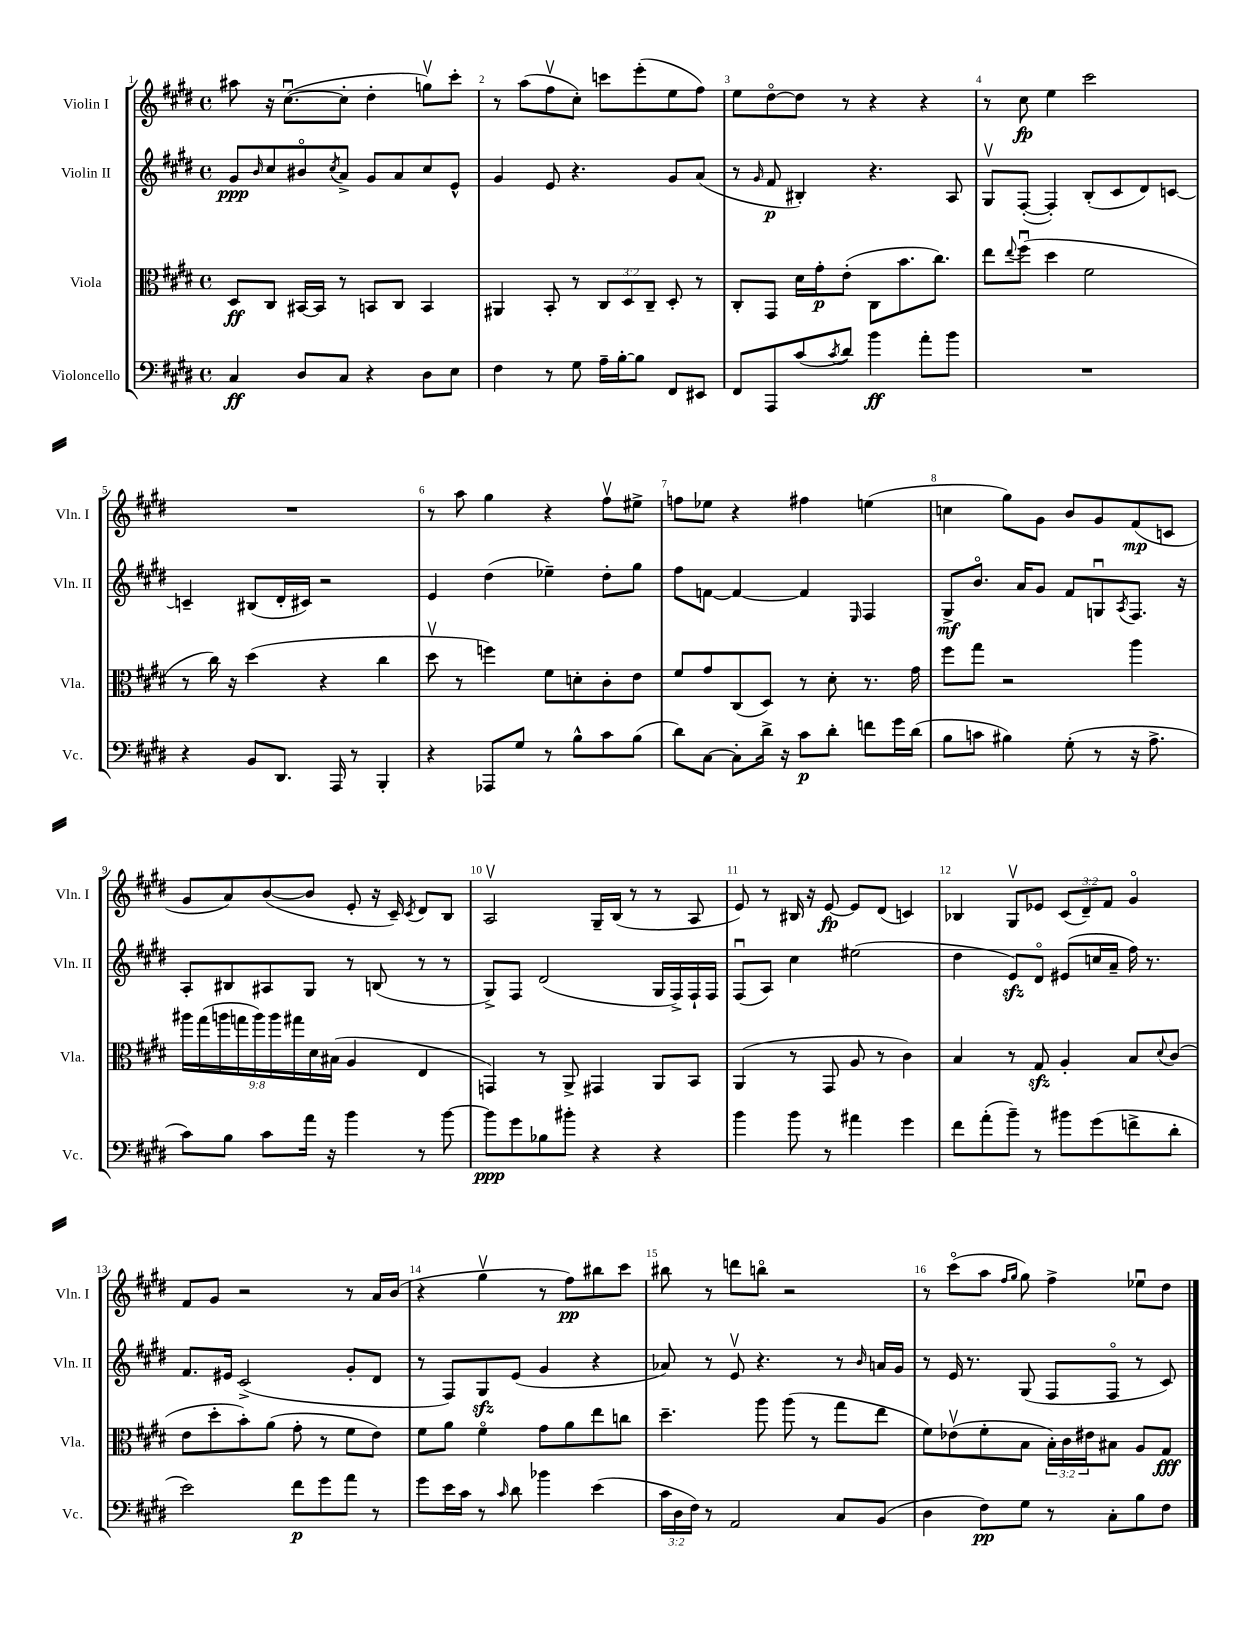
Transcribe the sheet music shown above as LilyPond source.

<<
\new StaffGroup <<
\new Staff = "s0" \with { instrumentName = "Violin I" shortInstrumentName = "Vln. I" } {
    \clef treble \key e \major \defaultTimeSignature \time 4/4 \override Staff.TupletNumber.text = #tuplet-number::calc-fraction-text
    ais''8 r16 cis''8.~\downbow( cis''8-. dis''4-. g''8\upbow) cis'''8-. |
    r8 a''8( fis''8\upbow cis''8-.) c'''8 e'''8-.( e''8 fis''8) |
    e''8 dis''8~\flageolet dis''8 r8 r4 r4 |
    r8 cis''8\fp e''4 cis'''2 |
    R1 |
    r8 a''8 gis''4 r4 fis''8\upbow eis''8-> |
    f''8 ees''8 r4 fis''4 e''4( |
    c''4 gis''8) gis'8 b'8 gis'8 fis'8\mp( c'8 |
    gis'8 a'8) b'8~( b'8 e'8-. r16 cis'16--) \acciaccatura { cis'8 } dis'8 b8 |
    a2\upbow gis16-- b16( r8 r8 a8 |
    e'8) r8 bis16 r16 e'8~\fp e'8 dis'8( c'4) |
    bes4 gis8\upbow ees'8 \tuplet 3/2 { cis'8( dis'8--) fis'8 } gis'4\flageolet |
    fis'8 gis'8 r2 r8 a'16 b'16( |
    r4 gis''4\upbow r8 fis''8\pp) bis''8 cis'''8 |
    bis''8 r8 d'''8 b''8\flageolet r2 |
    r8 cis'''8\flageolet( a''8 \grace { fis''16 gis''16 } gis''8) fis''4-> ees''8\downbow dis''8 \bar "|." |
}
\new Staff = "s1" \with { instrumentName = "Violin II" shortInstrumentName = "Vln. II" } {
    \clef treble \key e \major \defaultTimeSignature \time 4/4
    gis'8\ppp \grace { b'16 } cis''8 bis'8\flageolet \acciaccatura { cis''8 } a'8-> gis'8 a'8 cis''8 e'8-^ |
    gis'4 e'8 r4. gis'8 a'8( |
    r8 \grace { gis'16 } fis'8\p bis4-.) r4. a8 |
    gis8\upbow fis8~-.( fis4-.) b8-.( cis'8 dis'8) c'8~ |
    c'4-- bis8( dis'16-. cis'16) r2 |
    e'4 dis''4( ees''4--) dis''8-. gis''8 |
    fis''8 f'8~ f'4~ f'4 \grace { e16 } fis4 |
    gis8->\mf b'8.\flageolet a'16 gis'8 fis'8 g8\downbow \acciaccatura { a8 } fis8. r16 |
    a8-. bis8 ais8 gis8 r8 b8( r8 r8 |
    gis8->) fis8 dis'2( gis16 fis16->) fis16-! fis16 |
    fis8\downbow( a8) cis''4 eis''2( |
    dis''4 e'8\sfz) dis'8\flageolet eis'8( c''16 a'16-- fis''16) r8. |
    fis'8. eis'16 cis'2->( gis'8-. dis'8 |
    r8 fis8) gis8\sfz e'8( gis'4 r4 |
    aes'8) r8 e'8\upbow r4. r8 \grace { b'16 } a'16 gis'16 |
    r8 e'16 r8. gis8( fis8 fis8\flageolet r8 cis'8) \bar "|." |
}
\new Staff = "s2" \with { instrumentName = "Viola" shortInstrumentName = "Vla." } {
    \clef alto \key e \major \defaultTimeSignature \time 4/4 \override Staff.TupletNumber.text = #tuplet-number::calc-fraction-text
    dis8\ff cis8 bis,16~ bis,16 r8 b,8 cis8 b,4 |
    ais,4 b,8-. r8 \tuplet 3/2 { cis8 dis8 cis8-- } dis8-. r8 |
    cis8-. gis,8 dis'16 gis'16-.\p e'8-.( cis8 b'8. cis''8.) |
    e''8 \appoggiatura { e''8 } fis''8\downbow( dis''4 fis'2 |
    r8 cis''16) r16 dis''4( r4 cis''4 |
    dis''8\upbow r8 f''4) fis'8 d'8-. cis'8-. e'8 |
    fis'8 gis'8 cis8( dis8) r8 dis'8-. r8. gis'16 |
    fis''8 gis''8 r2 a''4 |
    \tuplet 9/8 { ais''16 gis''16( a''16 g''16 a''16) a''16 gis''16 dis'16 bis16( } a4 e4 |
    g,4) r8 a,8-> gis,4 a,8 b,8 |
    a,4( r8 gis,8 a8 r8 cis'4) |
    b4 r8 gis8\sfz a4-. b8 \appoggiatura { dis'8 } cis'8( |
    e'8 dis''8-. b'8-.) a'8( gis'8-. r8 fis'8 e'8) |
    fis'8 a'8 fis'4\flageolet gis'8 a'8 e''8 c''8 |
    dis''4.-- a''8 a''8( r8 gis''8 e''8 |
    fis'8) ees'8\upbow( fis'8-. b8 \tuplet 3/2 { b16-.) cis'16 eis'16 } bis8 a8 gis8\fff \bar "|." |
}
\new Staff = "s3" \with { instrumentName = "Violoncello" shortInstrumentName = "Vc." } {
    \clef bass \key e \major \defaultTimeSignature \time 4/4 \override Staff.TupletNumber.text = #tuplet-number::calc-fraction-text
    cis4\ff dis8 cis8 r4 dis8 e8 |
    fis4 r8 gis8 a16-- b16~-. b8 fis,8 eis,8 |
    fis,8 a,,8 cis'8( \acciaccatura { cis'8 } dis'8) b'4\ff a'8-. b'8 |
    R1 |
    r4 b,8 dis,8. a,,16 r8 b,,4-. |
    r4 aes,,8 gis8 r8 b8-^ cis'8 b8( |
    dis'8) cis8~ cis8-. dis'16-> r16 cis'8\p dis'8-. f'8 gis'16 dis'16( |
    b8 c'8 bis4) gis8-.( r8 r16 a8.-> |
    cis'8) b8 cis'8 a'16 r16 b'4 r8 b'8~ |
    b'8\ppp gis'8 bes8 bis'8-. r4 r4 |
    b'4 b'8 r8 ais'4 gis'4 |
    fis'8 a'8-.( b'8--) r8 bis'8 gis'8( f'8-> dis'8-. |
    e'2) fis'8\p gis'8 a'8 r8 |
    gis'8 e'16 cis'16 r8 \grace { cis'16 } dis'8 bes'4 e'4( |
    \tuplet 3/2 { cis'16 dis16 fis16) } r8 a,2 cis8 b,8( |
    dis4 fis8\pp) gis8 r8 cis8-. b8 fis8 \bar "|." |
}
>>
>>
\layout { \context { \Score \override BarNumber.break-visibility = ##(#f #t #t) barNumberVisibility = #all-bar-numbers-visible } }
